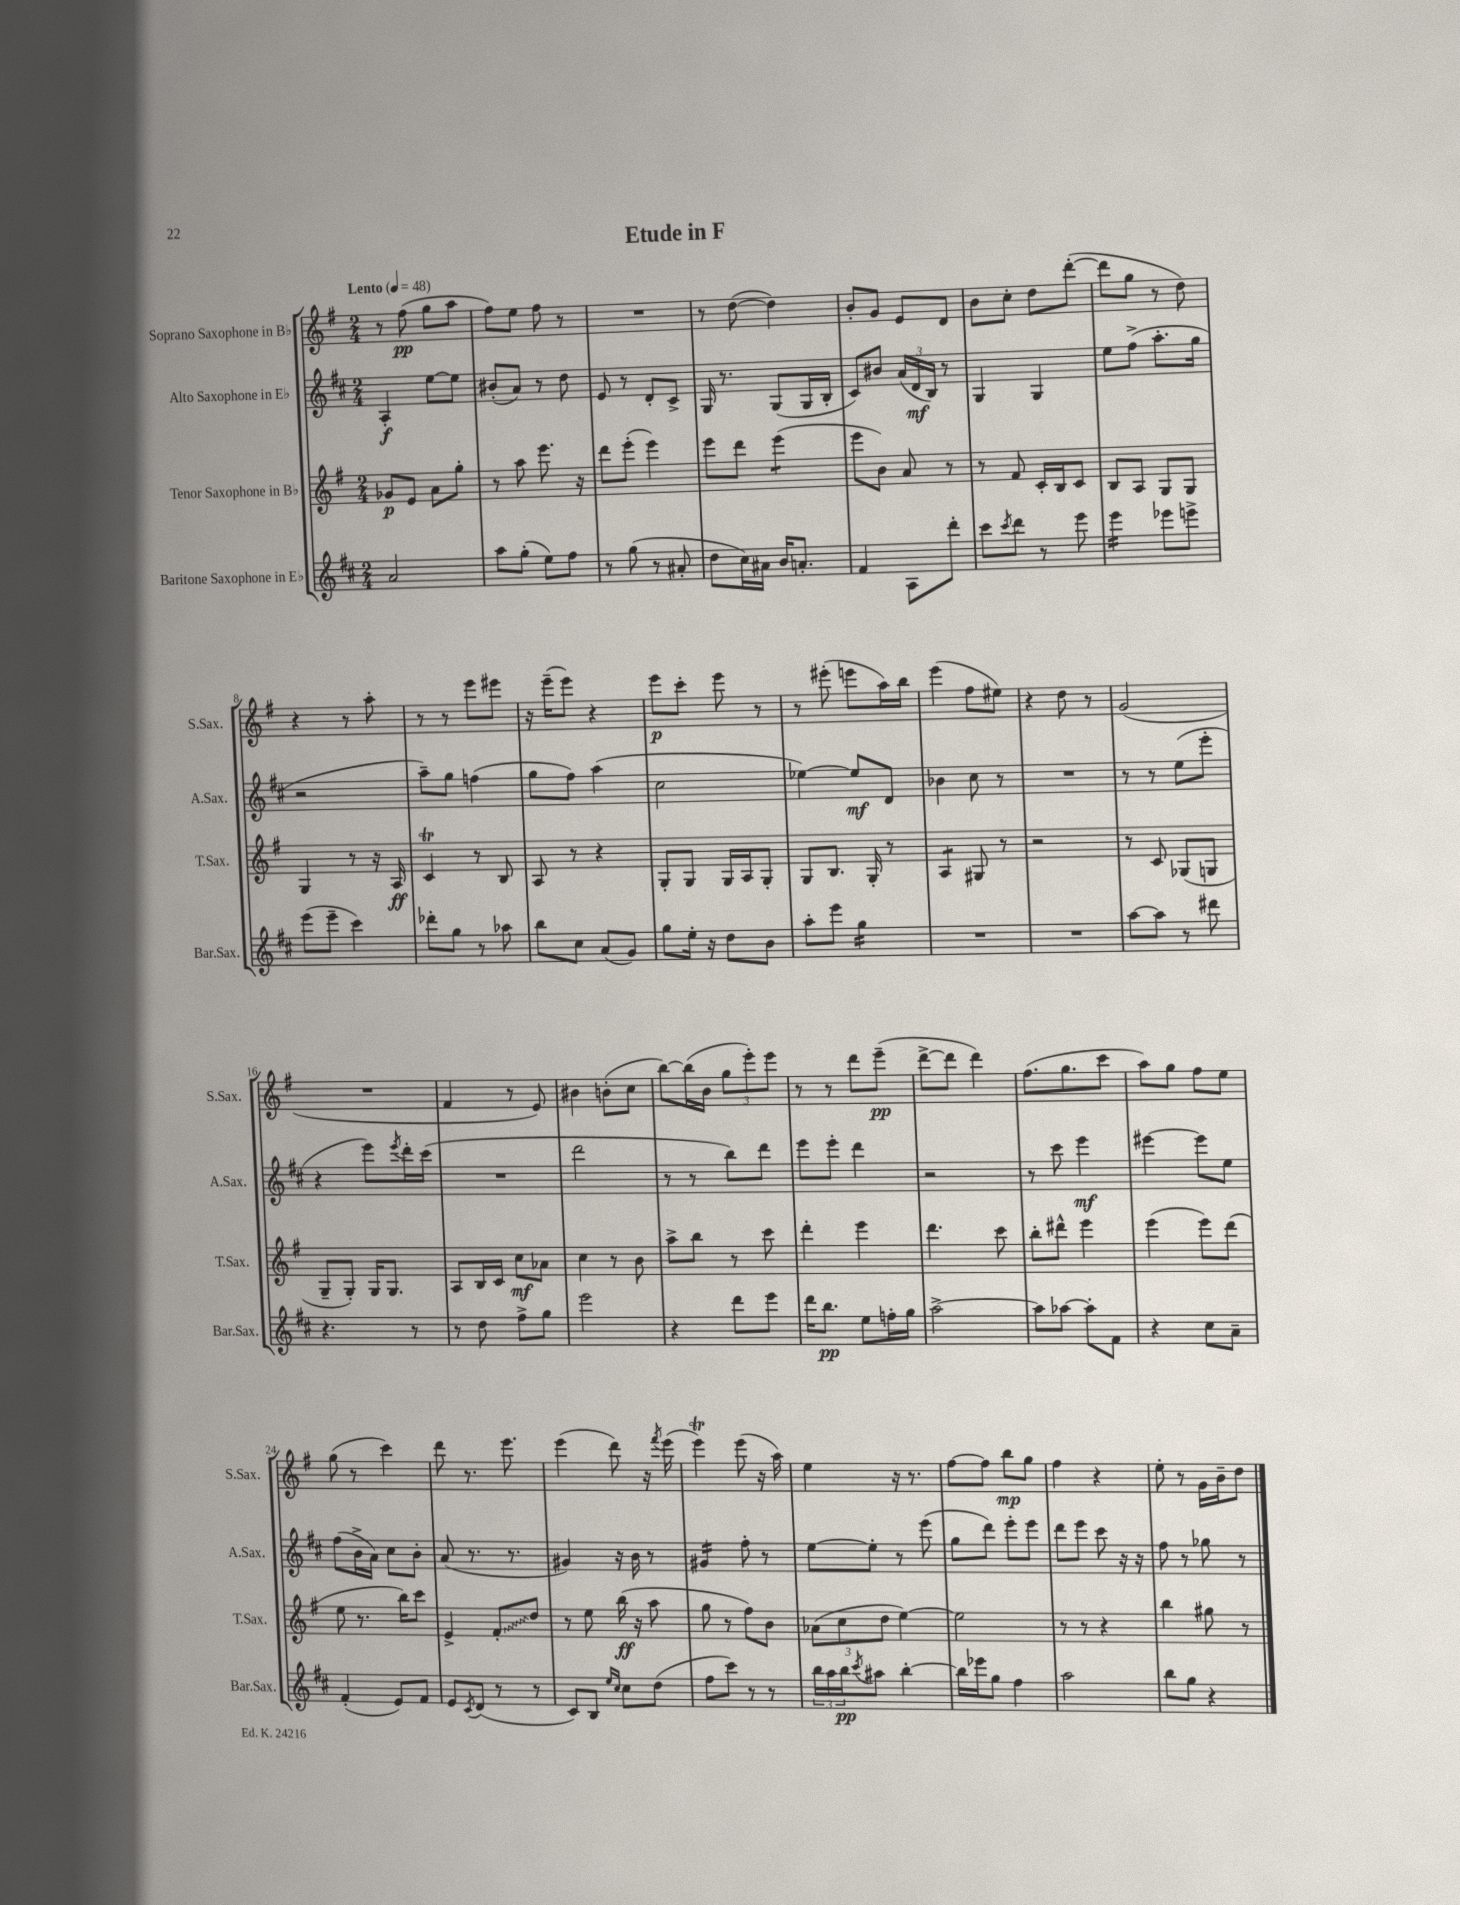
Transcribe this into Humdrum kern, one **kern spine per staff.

**kern	**kern	**kern	**kern
*staff4	*staff3	*staff2	*staff1
*clefG2	*clefG2	*clefG2	*clefG2
*k[f#c#]	*k[f#]	*k[f#c#]	*k[f#]
*M2/4	*M2/4	*M2/4	*M2/4
*MM48	*MM48	*MM48	*MM48
2a/	8g-/L	4A'/	8r
.	8e/J	.	(8ff#\
.	8a\L	[8ee\L	8gg\L
.	8gg'\J	8ee\]J	8aa\J
=	=	=	=
8aa\L	8r	(8b#'/L	8ff#\L)
(8gg'\J	8aa\	8a/J)	8ee\J
8ee\L)	8.eee\	8r	8ff#\
8ff#\J	.	8dd\	8r
.	16r	.	.
=	=	=	=
8r	8ddd\L	8e/	2r
(8gg\	(8eee'\J	8r	.
8r	4eee\)	8d'/L	.
8a#'/	.	8c#^/J	.
=	=	=	=
8dd\L	8eee\L	16G/	8r
.	.	8.r	.
16cc#\L)	8ddd\J	.	([8dd\
16a#\JJ	.	.	.
16b/LK	(4eee\	(8G/L	4dd\])
8.a'/J	.	.	.
.	.	16G/L	.
.	.	16B'/JJ	.
=	=	=	=
4f#/	8eee\L	8c#/L)	8b'/L
.	8b\J)	8b#/J	8g/J
8A\L	8a/	(24a/LL	8e/L
.	.	24d/	.
.	.	24B/JJ)	.
8ddd'\J	8r	8r	8d/J
=	=	=	=
8ccc#\L	8r	4G/	8b\L
8qccc#/	.	.	.
8ddd\J	8f#/	.	8cc'\J
8r	16c'/LL	4G/	8dd\L
.	16B/J	.	.
8eee\	8c/J	.	([8ddd'\J
=	=	=	=
4eee\	8B/L	8ee\L	8ddd\]L
.	8A/J	(8ff#^\J	8gg\J
8eee-\L	8G/L	8.aa'\L	8r
8eee^\J	8G/J	.	8dd\)
.	.	16gg\Jk	.
=	=	=	=
(8eee\L	4G/	2r	4r
8eee~\J	.	.	.
4ccc#\)	8r	.	8r
.	16r	.	8aa'\
.	16A/	.	.
=	=	=	=
8ddd-'\L	4c/	8aa~\L)	8r
8gg\J	.	8gg\J	8r
8r	8r	(4ff\	8eee\L
8aa-\	8B/	.	8eee#\J
=	=	=	=
8bb\L	8A/	8gg\L	16r
.	.	.	(16eee~\LK
8cc#\J	8r	8ff#\J)	8eee\J)
(8a/L	4r	(4aa\	4r
8g/J)	.	.	.
=	=	=	=
8gg\L	8G'/L	2cc#\	8eee\L
16ee'\Jk	8G/J	.	8ccc'\J
16r	.	.	.
8dd\L	16G/LL	.	8eee\
.	16A/J	.	.
8b\J	8G'/J	.	8r
=	=	=	=
8aa'\L	8G/L	[4ee-\)	8r
8eee\J	8.B/J	.	(8eee#'\
4gg\	.	8ee-/]L	8eee\L
.	16G'/	.	.
.	8r	8d/J	16aa\L)
.	.	.	16bb\JJ
=	=	=	=
2r	4A/	4b-\	(4eee\
.	8G#/	8cc#\	8ff#\L
.	8r	8r	8ee#\J)
=	=	=	=
2r	2r	2r	4r
.	.	.	8dd\
.	.	.	8r
=	=	=	=
[8aa\L	8r	8r	(2g/
8aa\]J	8c/	8r	.
8r	(8G-/L	(8ee\L	.
8ddd#\	8G/J	8eee'\J	.
=	=	=	=
4.r	8G~/L	4r	2r
.	8G'/J)	.	.
.	16G/LK	8eee\L)	.
.	8.G/J	.	.
.	.	8qeee/	.
8r	.	16ddd'\L	.
.	.	(16ccc#\JJ	.
=	=	=	=
8r	8A/L	2r	4f#/
8dd\	16B/L	.	.
.	16c/JJ	.	.
8ff#^\L	8cc\L	.	8r
8gg\J	8a-\J	.	8e/)
=	=	=	=
2eee\	4cc\	2ddd\	4b#\
.	8r	.	(8b'\L
.	8b\	.	8cc\J
=	=	=	=
4r	8aa^\L	8r	[8bb\L)
.	8bb\J	8r	(16bb\]L
.	.	.	16b\JJ
8ddd\L	8r	8bb\L)	12gg\L
.	.	.	12eee'\)
8eee\J	8ccc\	8ddd\J	.
.	.	.	12eee\J
=	=	=	=
16ddd\LK	4ddd'\	8eee\L	8r
8.bb\J	.	.	.
.	.	8eee'\J	8r
8ee\L	4eee\	4ddd\	8ddd\L
16ff'\L	.	.	(8eee~\J
16gg\JJ	.	.	.
=	=	=	=
[2aa^\	4.ddd\	2r	[8ddd^\L
.	.	.	8ddd\]J
.	.	.	4ddd\)
.	8ccc\	.	.
=	=	=	=
8aa\]L	8bb'\L	8r	(8.ff#\L
[8aa-\J	8ddd#^^\J	8ccc#\	.
.	.	.	8.gg\
8aa-'\]L	4eee\	4eee\	.
8f#\J	.	.	8ccc\J
=	=	=	=
4r	(4eee\	[4eee#\	8aa\L)
.	.	.	8gg\J
8cc#\L	8eee\L)	8eee#\]L	8ff#\L
8a~\J	(8ddd\J	8ee\J	8ee\J
=	=	=	=
(4f#'/	8ee\	(8ff#\L	(8gg\
.	8.r	16b^\L	8r
.	.	16a\JJ)	.
8e/L)	.	8cc#\L	4ccc\)
.	16bb\LK)	.	.
8f#/J	8ccc\J	8b'\J	.
=	=	=	=
8e/L	4e^/	(8a/	8ddd\
8qc#/	.	.	.
(8d/J	.	8.r	8.r
8r	8f#'/L	.	.
.	.	8.r	8.eee\
8r	8dd/J	.	.
=	=	=	=
8c#/L)	8r	4g#/)	(4eee\
8B/J	8ee\	.	.
16qqee/LL	.	.	.
16qqcc#/JJ	.	.	.
8cc#\L	(16bb\	16r	8ddd\)
.	16r	16b\	.
(8dd\J	8aa\	8r	16r
.	.	.	8qfff#/
.	.	.	(16eee\
=	=	=	=
8ff#\L	8gg\	4g#/	4eee\)
8ccc#\J)	8r	.	.
8r	8ff#\L)	8ff#'\	(8eee\
8r	8b\J	8r	16r
.	.	.	16aa\)
=	=	=	=
24bb\LL	(12a-\L	[8ee\L	4ee\
24aa\	.	.	.
24bb\J	12cc\	.	.
8qccc#/	.	.	.
8aa#\J	.	8ee'\]J	.
.	12dd\J	.	.
[4bb'\	[4ee\)	8r	16r
.	.	.	8.r
.	.	(8eee\	.
=	=	=	=
16bb\]LL	2ee\]	8gg\L	[8ff#\L
16eee-\J	.	.	.
8gg\J	.	8ddd\J)	8ff#\]J
4ff#\	.	8eee'\L	8bb\L
.	.	8eee\J	8gg\J
=	=	=	=
2aa\	8r	8ddd\L	4ff#\
.	8r	8eee\J	.
.	4r	8ccc#\	4r
.	.	16r	.
.	.	16r	.
=	=	=	=
8bb\L	4bb\	8ff#\	8ee'\
8gg\J	.	8r	8r
4r	8gg#\	8gg-\	16g\LL
.	.	.	16b~\J
.	8r	8r	8dd\J
==	==	==	==
*-	*-	*-	*-
